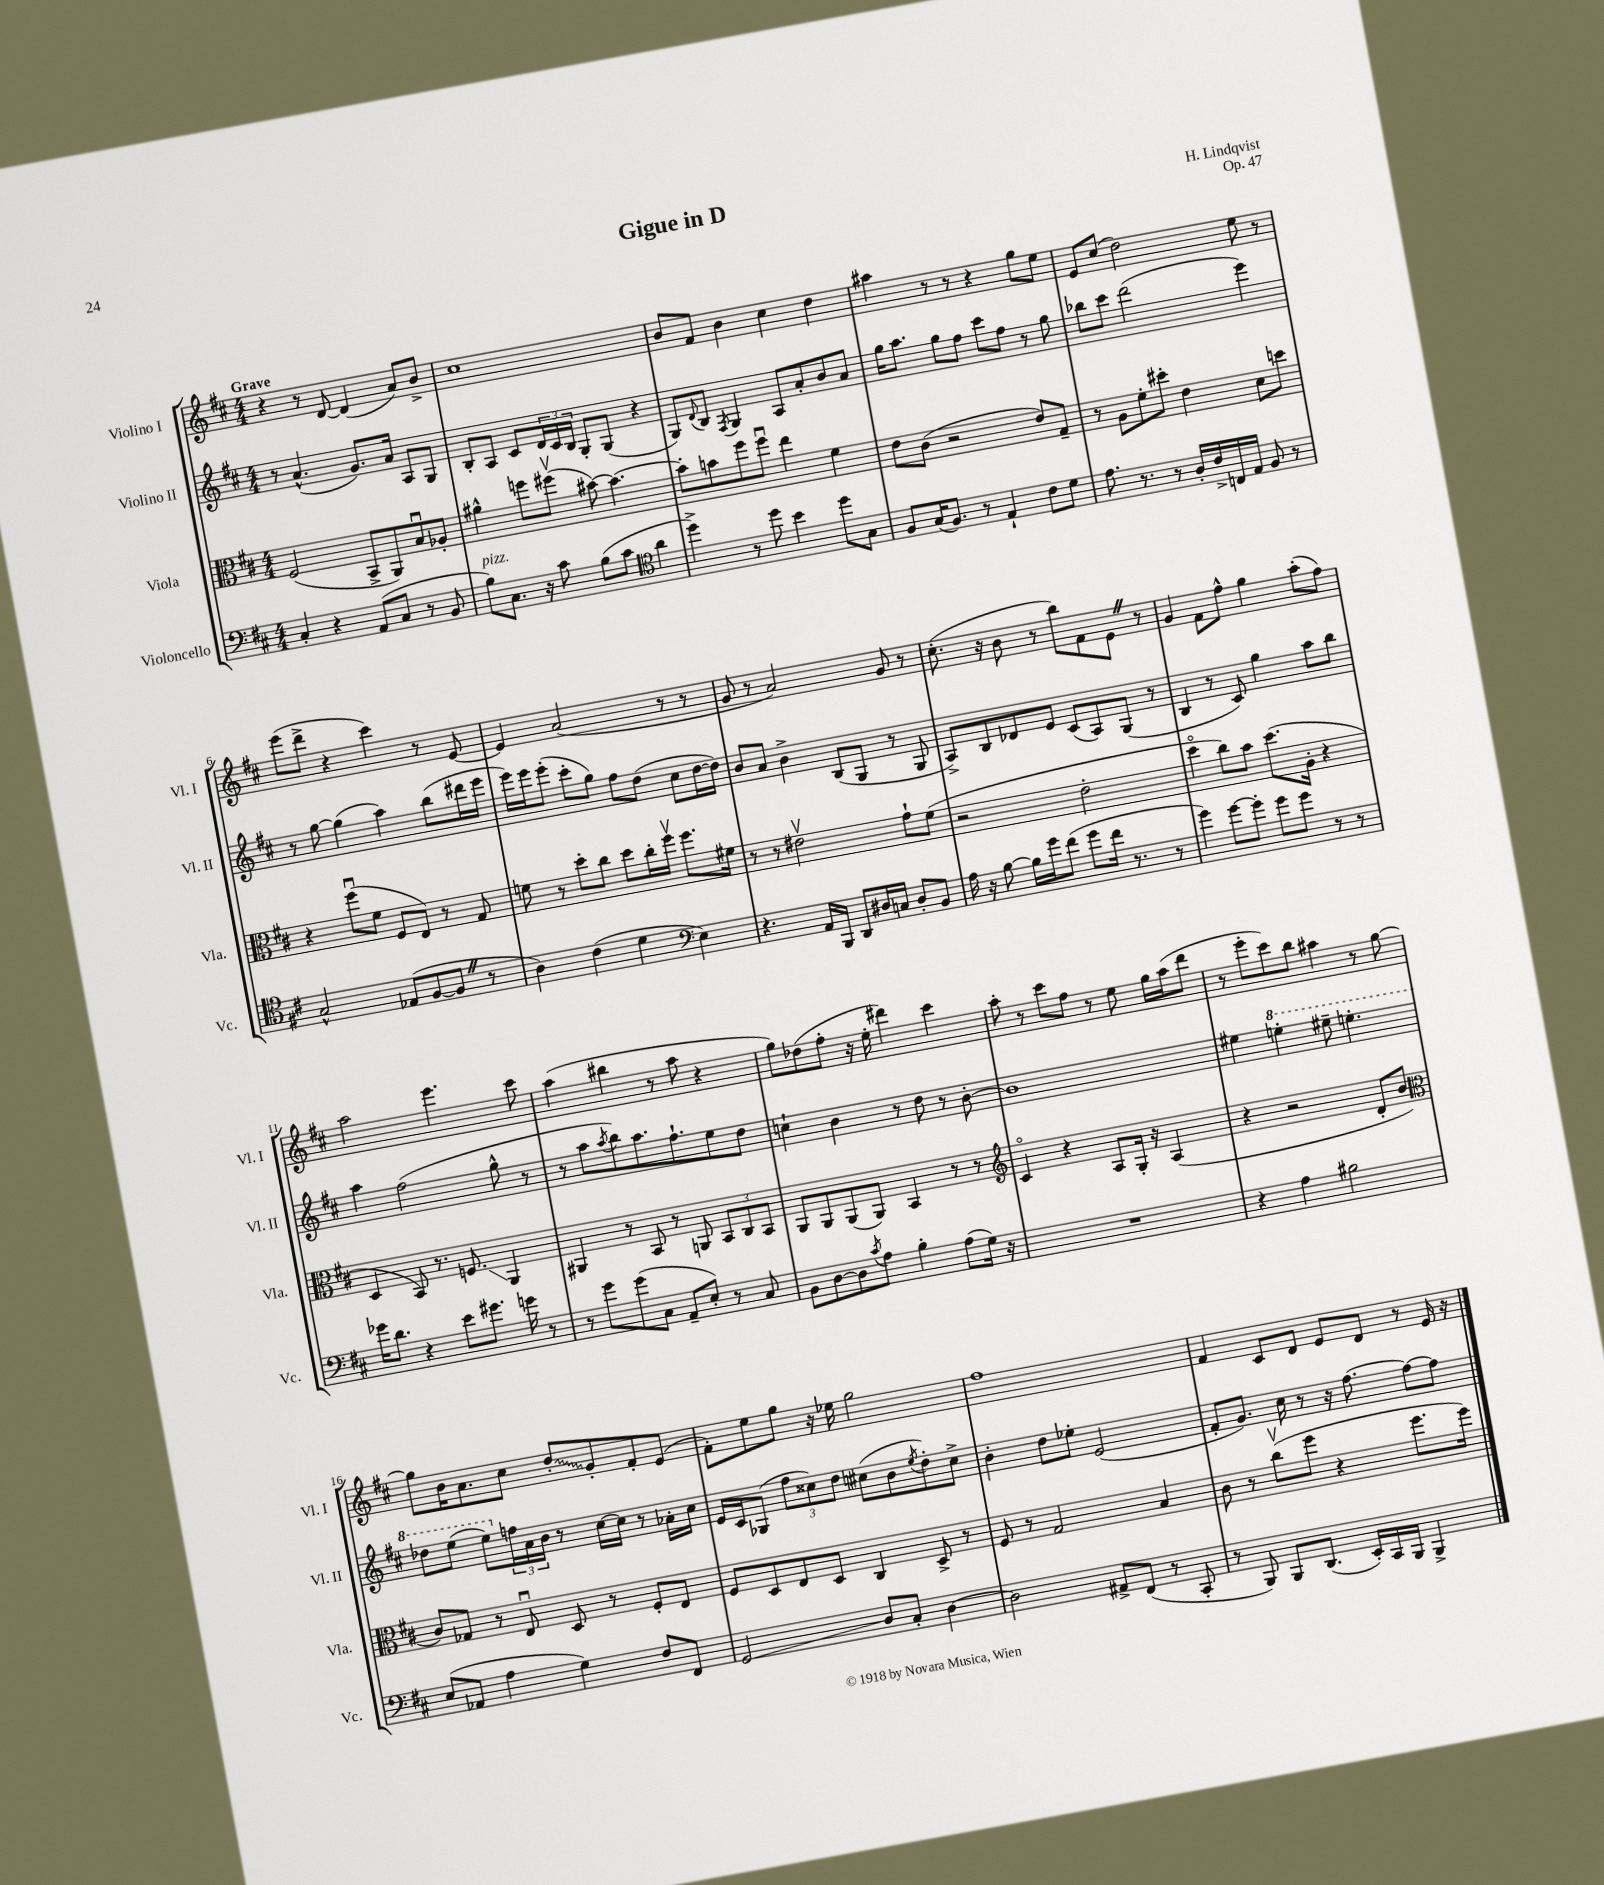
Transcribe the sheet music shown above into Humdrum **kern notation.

**kern	**kern	**kern	**kern
*staff4	*staff3	*staff2	*staff1
*clefF4	*clefC3	*clefG2	*clefG2
*k[f#c#]	*k[f#c#]	*k[f#c#]	*k[f#c#]
*M4/4	*M4/4	*M4/4	*M4/4
4C#'/	(2F#/	8r	4r
.	.	(4.a^^/	.
4r	.	.	8r
.	.	.	[8d/
(8AA/L	8BB^/L	8.g/L)	(4d/]
8C#/J	8AA/)	.	.
.	.	16a/Jk	.
8r	8Bu/	8A/L	8a/L)
8BB/	8A-'/J	8G/J	8b^/J
=	=	=	=
8B\L)	4a#^^\	8B'/L	1cc#
8.C#\J	.	8A/J	.
.	8ff\L	8c#/L	.
16r	.	.	.
8c#\	(8ff#v\J	24d/L	.
.	.	24c#/	.
.	.	24B/JJ	.
(8B\L	[8b#\)	8G'/L	.
8c#\J	4.b#\_	(8G/J	.
*clefC4	*	*	*
4a\	.	4r	.
=	=	=	=
4dd^\)	8b#'\]L	8G/L)	8b/L
.	.	8qqd/	.
.	8b\	8B/J	8f#/J
.	.	8qF#/	.
8r	8ff#\	4G/	4b\
8dd\	8ff#u\J	.	.
4b\	4ee\	8A/L	4cc#\
.	.	8a'/	.
8dd\L	4f#\	8b/	4dd\
8G\J	.	8a/J	.
=	=	=	=
8F#/L	8e\L	16gg\LK	4aa#\
.	.	8.aa\J	.
(16G/K	(8c#\J	.	.
8.F#/J)	.	.	.
.	2r	8gg\L	8r
8r	.	8ff#\J	8r
4E`/	.	8ccc#\L	4r
.	.	8ff#\J	.
8c#\L	8e/L)	8r	8gg\L
8d\J	8G~/J	8gg\	8ee\J
=	=	=	=
8.e\	8r	8bb-\L	8e/L
.	8A\L	8ccc#\J	(8cc#/J
8.r	.	.	.
.	8f#'\	(2ddd\	2dd\)
8r	8dd#'\J	.	.
16A'/LL	4e\	.	.
16c#^/	.	.	.
16C/	.	.	.
16E/JJ	.	.	.
8F#/	8d\L	4eee\)	8ee\
8r	8dd\J	.	8r
=	=	=	=
2G^^/	4r	8r	(8eee\L
.	.	[8gg\	8ddd^\J
.	(8ff#u\L	(4gg\]	4r
.	8f#\J	.	.
(8E-/L	8F#/L	4aa\)	4ccc#\)
[8F#/	8E/J)	.	.
8F#/]J	8r	(8bb\L	8r
8r	8G/	16ddd#\L	[8e/
.	.	16eee\JJ	.
=	=	=	=
4A\)	8f\	16eee\LL)	4e/]
.	.	16eee\J	.
.	8r	(8eee'\J	.
(4c#\	8dd'\L	8ccc#'\L	(2a/
.	8cc#\J	8gg\J)	.
4d\	8dd\L	8ff#\L	.
.	16cc#'\L	(8dd\J	.
.	16ff#v\JJ	.	.
*clefF4	*	*	*
4E\)	8.ff#\L	8cc#\L	8r
.	.	[16dd\L	8r
.	16f#\Jk	16dd\]JJ)	.
=	=	=	=
4.r	8r	8b/L	8g/
.	8r	8a/J	8r
.	2e#v\	4b^\	2a/)
16AA/LL	.	.	.
16BBB/JJ	.	.	.
8DD/L	.	(8B/L	.
16D#/L	.	8G/J	.
16C/JJ	.	.	.
8D#'/L	8g`\L	8r	8g/
8BB/J	(8f#\J	8G/	8r
=	=	=	=
16A\	2r	8A^/L)	(8.cc#'\
16r	.	.	.
[8B\	.	8B/	.
.	.	.	16r
16B\]LL	.	8d-/	8b\
16g\J	.	.	.
(8f#\J	.	8e/J	8r
8g\L	2e'\	(8c#/L	8bb\L)
16f#\Jk	.	8A/)	8f#\
8.r	.	.	.
.	.	(8G/J	8e\J
8r	.	8r	8r
=	=	=	=
4g\)	4ddo\	4B/	4g/
[8g\L	8cc#\L)	8r	8f#\L
8g'\]J	8b\J	8c#/)	8ff#^^\J
8g\L	(8.dd\L	4gg\	4gg\
8g\J	.	.	.
.	16A'\Jk	.	.
8r	4r	8aa\L	(8aa'\L
8r	.	8bb\J	8ff#\J)
=	=	=	=
16g-\LK	4D/	4aa\	2aa\
8.d\J	.	.	.
4r	8BB/)	(2ff#\	.
.	8.r	.	.
8e\L	.	.	4.eee\
.	8.F/	.	.
8.g#\J	.	.	.
.	4AA/	8gg^^\	.
16g\	.	.	.
8r	.	8r	8ccc#\
=	=	=	=
8r	4AA#/	8r	(4aa\
8g\L	.	8aa\L	.
.	.	8qaa/	.
(8g\	8r	8bb\)	4bb#\
8C#\J	8BB/	8.aa\	.
8AA~/L	8r	.	8r
.	.	8.ff#`\	.
8E'/J)	8AA/	.	8aa\
8r	12BB/L	8ee\	4r
.	12C#/	.	.
8C#/	.	8dd\J	.
.	12BB/J	.	.
=	=	=	=
8BB\L	8AA/L	4cc`\	8gg\L)
[8D\	8AA/	.	(8dd-\
8D\]	(8AA/	4b\	8ff#'\J
8qc#/	.	.	.
8A\J	8AA/J)	.	16r
.	.	.	16ee'\
4B'\	4BB/	8r	4ddd#\)
.	.	8dd\	.
(8A\L	8r	8r	4ccc#\
16G\Jk)	8r	[8b'\	.
16r	.	.	.
=	=	=	=
*	*clefG2	*	*
1r	4c#o/	1b]	8aa'\
.	.	.	8r
.	4r	.	8ccc#\L
.	.	.	8ff#\J
.	8A/L	.	8r
.	16G'/Jk	.	8ee\
.	16r	.	.
.	(4A/	.	16gg\LL
.	.	.	(16aa\J
.	.	.	8ddd\J
=	=	=	=
4r	4r	4ee#\	8r
.	.	.	8eee'\L
4A\	2r	4eee'\	8ccc#\)
.	.	.	8bb\J
2B#\	.	8eee#~\	4aa#\
.	.	4.eee'\	.
.	8d'/L	.	8r
.	8b/J	.	[8gg\
=	=	=	=
*	*clefC3	*	*
(8E/L	8c#/L)	8ddd-\L	8gg\]L
8AA-/J	8G-/J	(8eee\J	16b\K
.	.	.	8.a\
4A\	8r	8eee\L)	.
.	8Eu/	24ff\L	8cc#\J
.	.	24a\	.
.	.	24b\JJ	.
4G\)	8D/	8r	8dd'/L
.	8r	[16cc#\LL	8g'/
.	.	16cc#\]JJ	.
8F#/L	8F#'/L	8r	8f#'/
8FF#/J	8E/J	16a-'\LL	(8e/J
.	.	16cc#\JJ	.
=	=	=	=
2GG/	8F#/L	16e/LL	8f#'\L)
.	.	16c#/J	.
.	8D/	(8G-/J	8ee\
.	8E/	12ff#\L	8gg\J
.	.	12cc##\)	.
.	8D/J	.	16r
.	.	12dd\J	.
.	.	.	16ee-\
8D/L	4C#/	(8cc#\L	2gg\
8C#'/J	.	8b\	.
.	.	8qee/	.
[4D\	8D^/	8dd'\)	.
.	8r	8cc#^\J	.
=	=	=	=
2D\]	8F#/	4b'\	1ff#
.	8r	.	.
.	2G/	8dd\L	.
.	.	8ee-'\J	.
8AA#^/L	.	(2e/	.
(8FF#/J	.	.	.
8r	4B/	.	.
8CC#'/	.	.	.
=	=	=	=
8r	8c#\	8f#'/L	4f#/
8BBB/)	8r	8.g/J)	.
8BBB/L	(8cc#v\L	.	8c#/L
.	.	16cc#\	.
(8.DD/J	8ff#\J	8r	8d/J
.	4r	16r	8e/L
16EE'/LL)	.	[8.ff#\	.
16CC#/	.	.	8d/J
16BBB/JJ	.	.	.
4BBB^/	8.ff#\L	8ff#\_L	8r
.	.	8ff#\]J	16e/
.	16ff#\Jk)	.	16r
==	==	==	==
*-	*-	*-	*-
